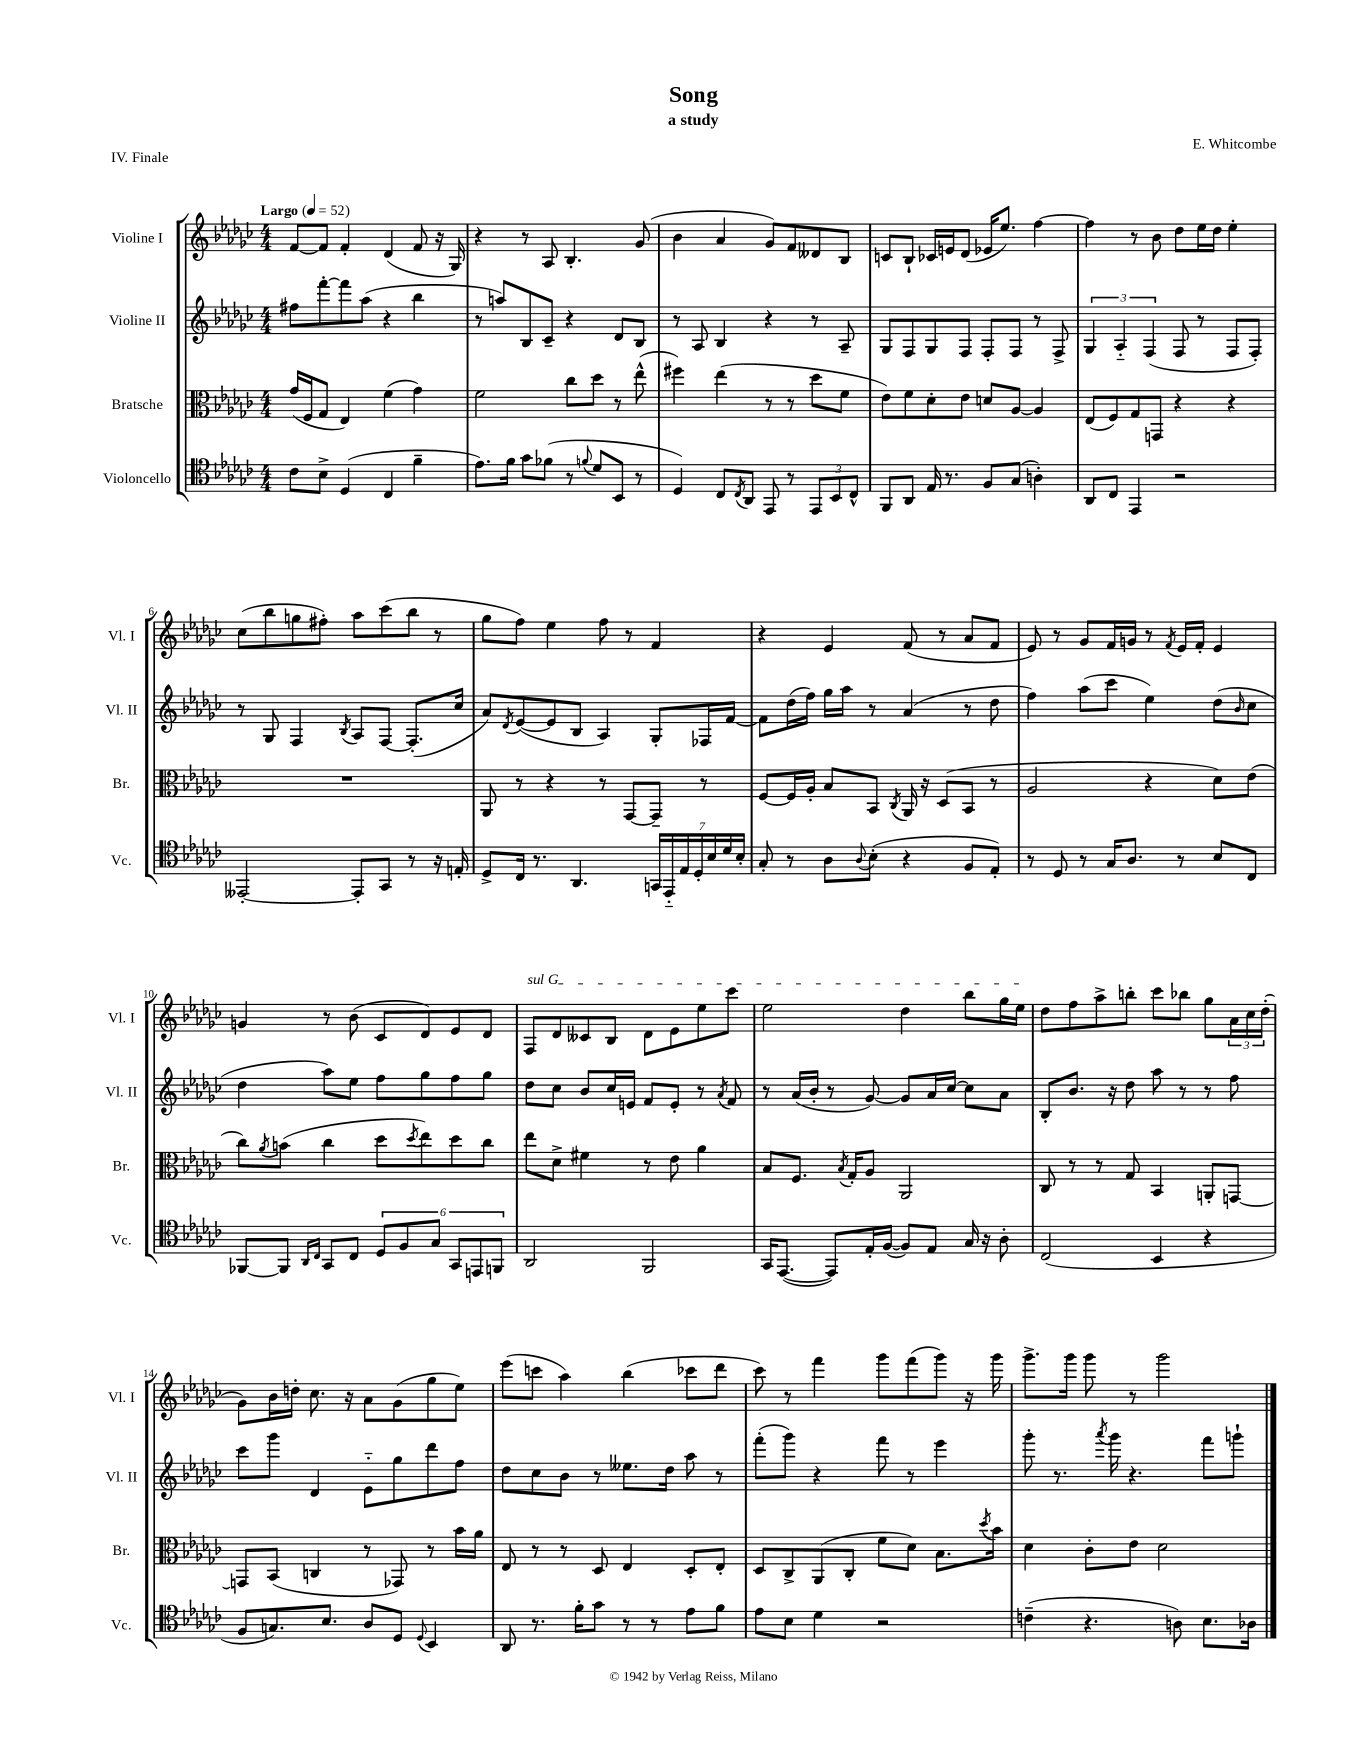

**kern	**kern	**kern	**kern
*staff4	*staff3	*staff2	*staff1
*clefC4	*clefC3	*clefG2	*clefG2
*k[b-e-a-d-g-c-]	*k[b-e-a-d-g-c-]	*k[b-e-a-d-g-c-]	*k[b-e-a-d-g-c-]
*M4/4	*M4/4	*M4/4	*M4/4
*MM52	*MM52	*MM52	*MM52
8c-\L	(16g-/LL	8ff#\L	[8f/L
.	16F/J	.	.
8B-^\J	8G-/J	[8fff'\	8f/]J
(4D-/	4E-/)	8fff\]	4f'/
.	.	(8aa-\J	.
4C-/	(4f\	4r	(4d-/
4f~\	4g-\)	4bb-\	8f/
.	.	.	16r
.	.	.	16G-/)
=	=	=	=
8.e-\L)	2f\	8r	4r
.	.	8aa/L)	.
16f\Jk	.	.	.
8g-\L	.	8B-/	8r
(8f-\J	.	8c-~/J	8A-/
8r	8cc-\L	4r	4.B-'/
8qqf/	.	.	.
8d-/L	8dd-\J	.	.
8BB-/J	8r	8d-/L	.
8r	(8ee-^^\	8B-/J	(8g-/
=	=	=	=
4D-/)	4ff#\)	8r	4b-\
.	.	8A-/	.
8C-/L	(4ee-\	4B-/	4a-/
8qC-/	.	.	.
8AA-/J	.	.	.
8EE-/	8r	4r	8g-/L)
8r	8r	.	8f/
12EE-/L	8dd-\L	8r	8d--/
12BB-/	.	.	.
.	8f\J	8A-~/	8B-/J
12C-^^/J	.	.	.
=	=	=	=
8FF/L	8e-\L)	8G-/L	8c/L
8AA-/J	8f\	8F/	8B-`/J
16E-/	8d-'\	8G-/	16c-/LL
8.r	.	.	16e/J
.	8e-\J	8F/J	(8d-/J
8F/L	8d/L	8F'/L	16e-/LK
.	.	.	8.ee-/J)
(8G-/J	[8A-/J	8F/J	.
4A'\)	4A-/]	8r	[4ff\
.	.	8F^/	.
=	=	=	=
8AA-/L	(8E-/L	6G-/	4ff\]
8C-/J	8F/)	.	.
.	.	6A-'~/	.
4EE-/	8G-/	.	8r
.	.	(6F/	.
.	8GG/J	.	8b-\
2r	4r	8F/	8dd-\L
.	.	8r	16ee-\L
.	.	.	16dd-\JJ
.	4r	8F/L	4ee-'\
.	.	8F'/J)	.
=	=	=	=
[2EE--'/	1r	8r	(8cc-\L
.	.	8G-/	8bb-\
.	.	4F/	8gg\
.	.	.	8ff#'\J)
.	.	8qB-/	.
8EE--'/]L	.	8A-/L	8aa-\L
8GG-/J	.	[8F/J	(8ccc-\
8r	.	(8.F'/]L	8bb-\J
16r	.	.	8r
16E'/	.	16cc-/Jk	.
=	=	=	=
8D-^/L	8AA-/	8a-/L)	8gg-\L
.	.	8qd-/	.
16C-/Jk	8r	([8e-/	8ff\J)
8.r	.	.	.
.	4r	8e-/]	4ee-\
4.AA-/	.	8B-/J	.
.	8r	4A-/)	8ff\
.	[8GG-/L	.	8r
28GG/LL	8GG-~/]J	8G-'/L	4f/
28EE-'~/	.	.	.
28E-/	.	.	.
28D-'/	.	.	.
.	8r	16F-/L	.
28B-/	.	.	.
28d-/	.	.	.
.	.	[16f/JJ	.
28B-'/JJ	.	.	.
=	=	=	=
8G-'/	[8F/L	8f\]L	4r
8r	16F/]L	(16dd-\L	.
.	16A-'/JJ	16ff\JJ)	.
8A-\L	8B-/L	16gg-\LL	4e-/
.	.	16aa-\JJ	.
8qqA-/	.	.	.
(8B-'\J	8BB-/J	8r	.
.	8qC-/	.	.
4r	16AA-/	(4a-/	(8f/
.	16r	.	.
.	(8D-/L	.	8r
8F/L	8BB-/J	8r	8a-/L
8E-'/J)	8r	8dd-\	8f/J
=	=	=	=
8r	2A-/	4ff\)	8e-/)
8D-/	.	.	8r
8r	.	(8aa-\L	8g-/L
16G-/LK	.	8ccc-\J	16f/L
8.A-/J	.	.	16g/JJ
.	4r	4ee-\)	8r
.	.	.	8qf/
8r	.	.	16e-/LL
.	.	.	16f'/JJ
8B-/L	8d-\L)	(8dd-\L	4e-/
.	.	16qqb-/	.
8C-/J	(8e-\J	8cc-\J	.
=	=	=	=
[8FF-/L	8cc-\L)	4dd-\	4g/
.	8qa-/	.	.
8FF-/]J	(8b\J	.	.
16qqAA-/LL	.	.	.
16qqC-/JJ	.	.	.
8GG-/L	4cc-\	8aa-\L)	8r
8C-/J	.	8ee-\J	(8b-\
12D-/L	8dd-\L	8ff\L	8c-/L
12F/	.	.	.
.	8qdd-/	.	.
.	8ee-\)	8gg-\	8d-/)
12G-/J	.	.	.
12GG-/L	8dd-\	8ff\	8e-/
12EE/	.	.	.
.	8cc-\J	8gg-\J	8d-/J
12FF/J	.	.	.
=	=	=	=
2AA-/	8ee-\L	8dd-\L	8F/L
.	8d-^\J	8cc-\J	8d-/
.	4f#\	8b-/L	8c--/
.	.	16cc-/L	8B-/J
.	.	16e/JJ	.
2FF/	8r	8f/L	8d-\L
.	8e-\	8e'/J	8e-\
.	4a-\	8r	8ee-\
.	.	8qa-/	.
.	.	8f/	8ccc-\J
=	=	=	=
16GG-/LK	8B-/L	8r	2ee-\
([8.EE-/J	.	.	.
.	8.F/J	(16a-/LL	.
.	.	16b-'/JJ	.
8EE-/]L)	.	8r	.
.	8qB-/	.	.
.	16G-'/LK	.	.
16E-'/L	8A-/J	[8g-/)	.
([16F/JJ	.	.	.
8F/]L)	2AA-/	8g-/]L	4dd-\
8E-/J	.	16a-/L	.
.	.	[16cc-/JJ	.
16G-/	.	8cc-\]L	8bb-\L
16r	.	.	.
8A-'\	.	8a-\J	16gg-\L
.	.	.	16ee-\JJ
=	=	=	=
(2C-/	8C-/	8B-'/L	8dd-\L
.	8r	8.b-/J	8ff\
.	8r	.	8aa-^\
.	.	16r	.
.	8G-/	8dd-\	8bb'\J
4BB-/	4BB-/	8aa-\	8ccc-\L
.	.	8r	8bb-\J
4r	8AA'/L	8r	8gg-\L
.	[8GG/J	8ff\	24a-\L
.	.	.	24cc-\
.	.	.	(24dd-'\JJ
=	=	=	=
8F/L	8GG/]L	8ccc-\L	8g-\L)
8.G/)	(8BB-/J	8ggg-\J	16b-\L
.	.	.	16dd'\JJ
.	4C/	4d-/	8.cc-\
8.B-/J	.	.	.
.	.	.	16r
8A-/L	8r	8e-'~\L	8a-\L
8D-/J	8GG-/)	8gg-\	(8g-\
8qqD-/	.	.	.
4BB-/	8r	8ddd-\	8gg-\
.	16b-\LL	8ff\J	8ee-\J)
.	16a-\JJ	.	.
=	=	=	=
8AA-/	8E-/	8dd-\L	(8eee-\L
8.r	8r	8cc-\	8ccc\J
.	8r	8b-\J	4aa-\)
16f'\LK	.	.	.
8g-\J	8D-/	8r	.
8r	4E-/	8.ee--\L	(4bb-\
8r	.	.	.
.	.	16dd-\Jk	.
8e-\L	8D-'/L	8aa-\	8ccc-\L
8f\J	8E-'/J	8r	8ddd-\J
=	=	=	=
8e-\L	8D-/L	(8fff'\L	8ccc-\)
8B-\J	8C-^/	8ggg-\J)	8r
4d-\	(8AA-/	4r	4fff\
.	8C-'/J	.	.
2r	8f\L	8fff\	8ggg-\L
.	8d-\J)	8r	(8fff\
.	8.B-\L	4eee-\	8ggg-\J)
.	.	.	16r
.	8qdd-/	.	.
.	16b-\Jk	.	16ggg-\
=	=	=	=
(4c~\	4d-\	8ggg-'\	8.ggg-^\L
.	.	8.r	.
.	.	.	16ggg-\Jk
4.r	8c-'\L	.	8ggg-\
.	.	8qaaa-/	.
.	.	16ggg-\	.
.	8e-\J	4.r	8r
.	2d-\	.	2ggg-\
8A\)	.	.	.
8.B-\L	.	8fff\L	.
.	.	8ggg`\J	.
16A-\Jk	.	.	.
==	==	==	==
*-	*-	*-	*-
